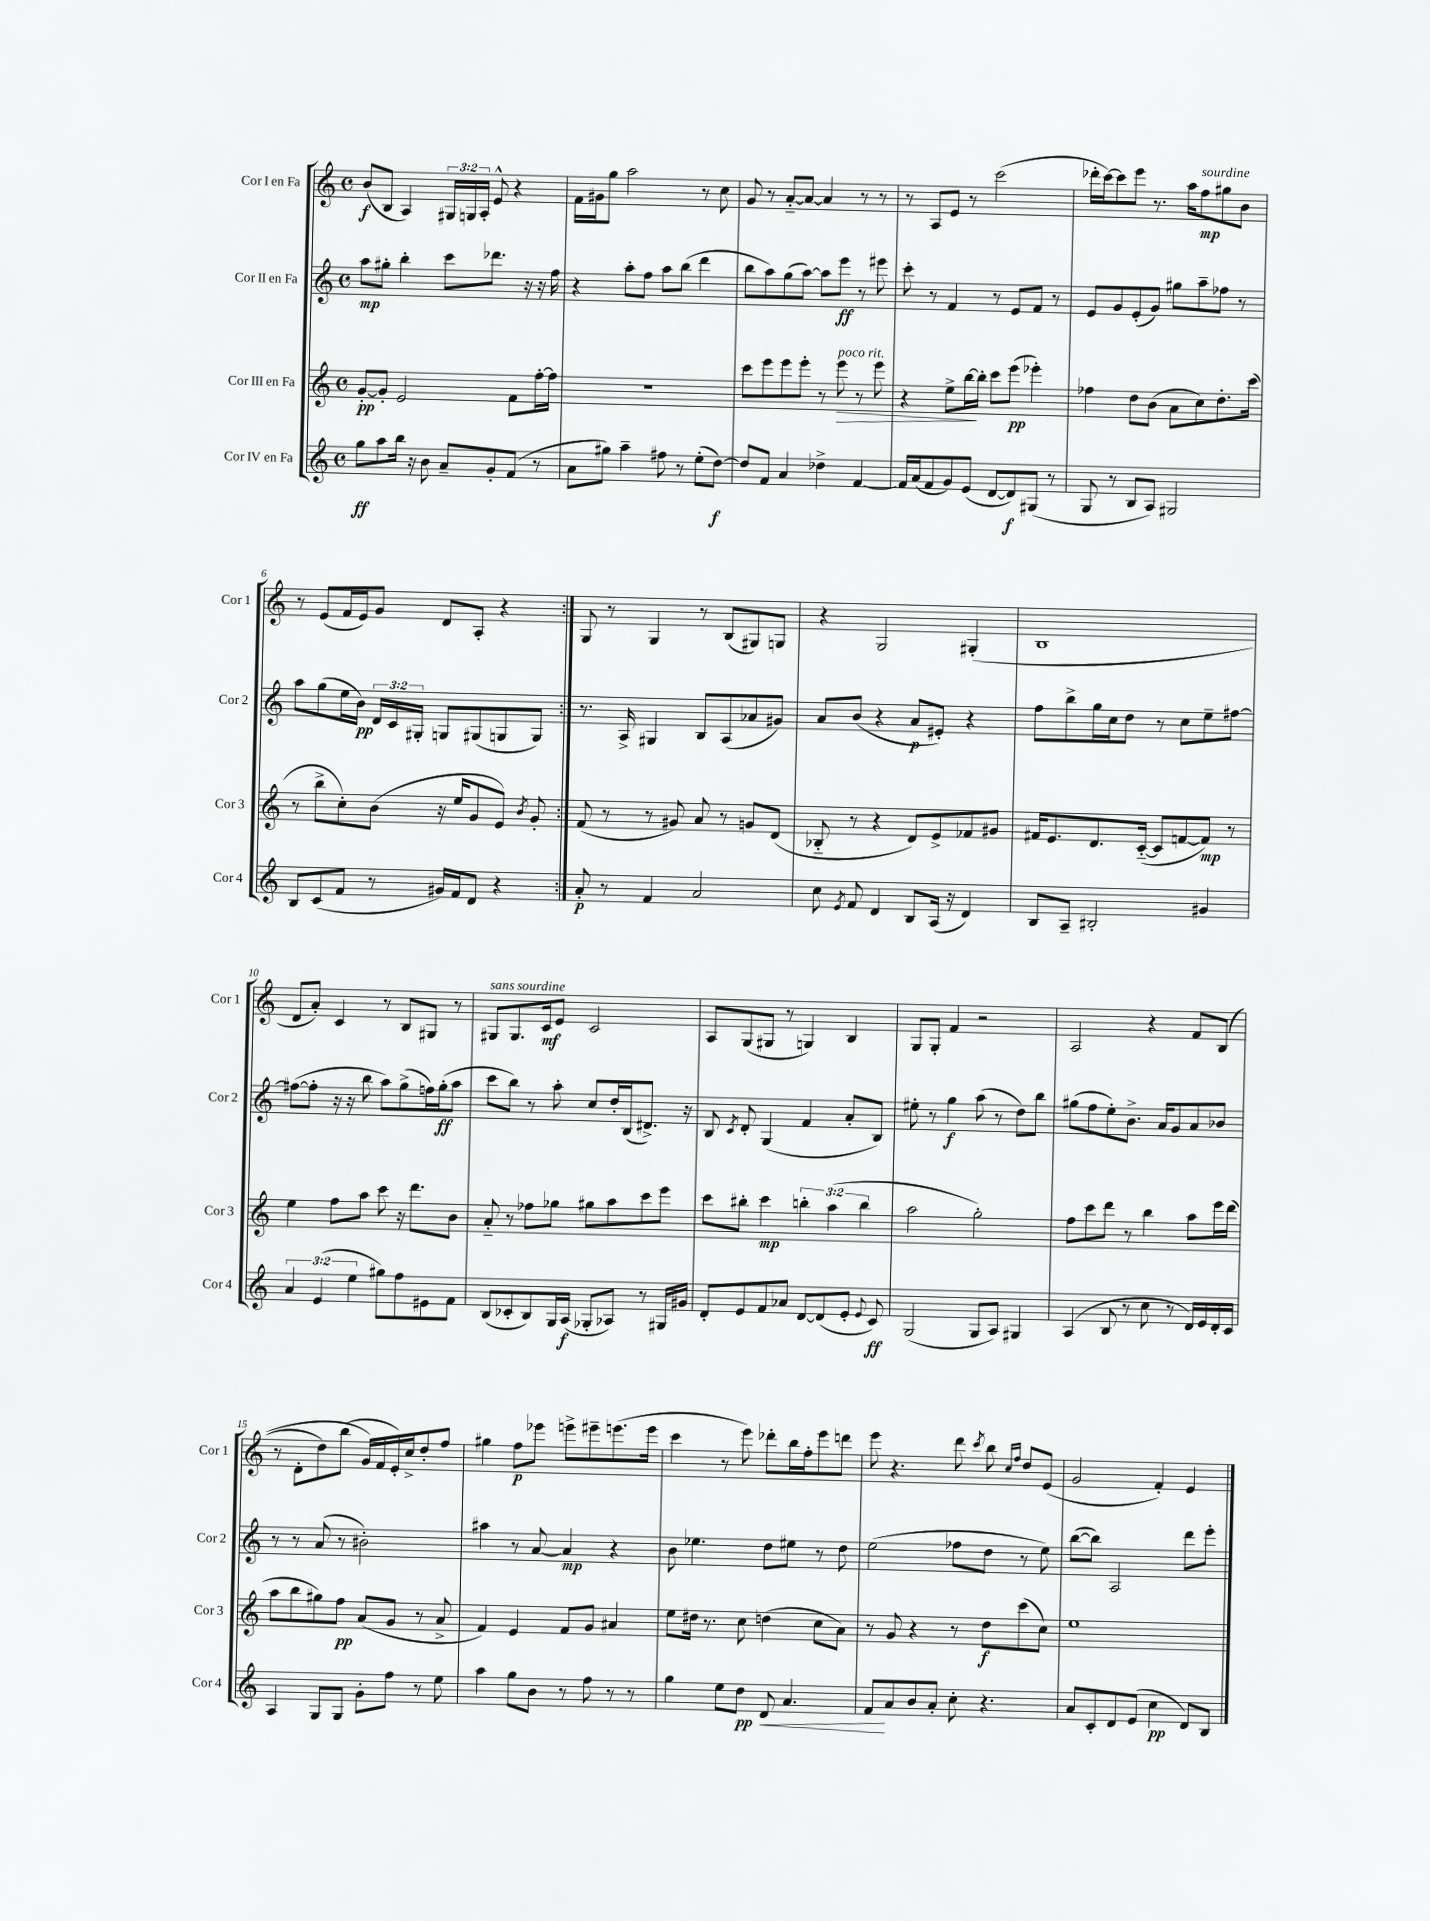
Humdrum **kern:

**kern	**kern	**kern	**kern
*staff4	*staff3	*staff2	*staff1
*clefG2	*clefG2	*clefG2	*clefG2
*k[]	*k[]	*k[]	*k[]
*M4/4	*M4/4	*M4/4	*M4/4
*met(c)	*met(c)	*met(c)	*met(c)
8gg	[8g'	8aa	(8b
8aa	8g']	8gg#'	8B
16bb	2e	4bb'	4A)
16r	.	.	.
8b	.	.	.
8a~	.	8ccc	24G#
.	.	.	24G
.	.	.	24A'
8g'	.	8.ddd-	8e^^
(8f	8f	.	4r
.	.	16r	.
8r	[16ff'	16r	.
.	16ff]	16ff	.
=	=	=	=
8a	1r	4r	16f
.	.	.	16g#
8gg#)	.	.	8gg
4aa~	.	8aa'	2aa
.	.	8ff	.
8ff#	.	8aa	.
8r	.	(8bb	.
(8ee'	.	4ddd	8r
[8dd)	.	.	8cc
=	=	=	=
8dd]	8ccc	8bb	8g
8f	8eee	8aa)	8r
4a	8eee	(8gg	[8a'~
.	8eee'	[8aa)	8a_
4dd-^	8r	8aa]	4a]
.	8eee	8eee	.
[4f	8r	8r	8r
.	8eee	8eee#	8r
=	=	=	=
16f]	4r	8ccc'	8r
(16a	.	.	.
8f	.	8r	8A
8g)	8ee^	4f	8e
(8e	[16bb	.	8r
.	16bb']	.	.
[8d	8ccc	8r	(2ccc
8d])	(8eee	8e	.
(8G#	4eee-')	8f	.
8r	.	8r	.
=	=	=	=
8G	4ff-	8e	16ddd-'
.	.	.	[16ccc)
8r	.	8g	8ccc]
8B	8dd	(8e'	8eee
8A)	(8b	8g)	8.r
2G#	8a	8gg#	.
.	.	.	16aa
.	8cc)	8aa~	8ff
.	8.dd'	8ff-	8gg#
.	.	8r	8b
.	(16ccc	.	.
=	=	=	=
8B	8r	8aa	8r
(8c	8bb^	(8gg	(8e
8f	8cc')	16ee	16f
.	.	16b)	16e)
8r	(8b	24d	8g
.	.	24c	.
.	.	24G#'	.
16g#)	16r	8G	8d
16f	16ee	.	.
8d	8g	(8G#	8A'
4r	8e)	8G	4r
.	8qb	.	.
.	8g'	8G)	.
=:|!	=:|!	=:|!	=:|!
8a'	(8f	8.r	8G
8r	8r	.	8r
.	.	16A^	.
4f	8r	4G#	4G
.	8g#)	.	.
2a	8a	8B	8r
.	8r	(8A	(8B
.	8g	8a-	8G#)
.	(8d	8g#)	8G
=	=	=	=
8cc	8B-'~	8a	4r
8qe	.	.	.
8f	8r	(8b	.
4d	4r	4r	2G
8B	8d)	8a	.
(16A	8e^	8e#')	.
16r	.	.	.
4d)	8f-	4r	(4G#'
.	8g#	.	.
=	=	=	=
8B	16f#	8ff	1B
.	8.e	.	.
8A~	.	8bb^	.
2B#'	8.d	16gg	.
.	.	16cc	.
.	.	8dd	.
.	([16c'~	.	.
.	8c]	8r	.
.	[8f	8cc	.
4g#	8f])	8ee~	.
.	8r	[8ff#	.
=	=	=	=
6a	4ee	(8ff#_	8d
.	.	8ff#']	8a')
(6e	.	.	.
.	8ff	16r	4c
.	.	16r	.
6ee	.	.	.
.	8aa	8bb	.
8gg#)	8ccc	8aa)	8r
8ff	16r	(8gg^	8B
.	8.ddd	.	.
8e#	.	16ff)	8G#
.	.	(16gg'	.
8f	8b	8aa	8r
=	=	=	=
(8B	8a'~	8ccc	8G#
8c-'	8r	8bb)	8.G#
8B)	8ff-	8r	.
.	.	.	16c
16G	8gg-	8aa'	8e
(16A	.	.	.
8G-'	8gg#	8cc	2c
8A-)	8aa	16dd'	.
.	.	(16B	.
8r	8ccc	8.d#^)	.
16G#	8eee	.	.
16g#	.	16r	.
=	=	=	=
8d'	8ccc	8B	8A
.	.	8qc	.
8e	8bb#'	8d'	(8G
8f	4ccc	(4G	8G#
8a-	.	.	8r
[8d	6bb'	4f	4G)
(8d]	.	.	.
.	(6aa	.	.
8e'	.	8a'	4B
.	6bb	.	.
8qqe	.	.	.
8c)	.	8B)	.
=	=	=	=
(2G	2aa	8ee#'	8G
.	.	8r	8G'
.	.	4gg	4f
8G	2gg')	(8aa	2r
8A)	.	8r	.
4G#	.	8dd)	.
.	.	8bb	.
=	=	=	=
(4A	8ff	(8gg#	2A
.	8ccc	8ff	.
8B	8ddd	8ee')	.
8r	8r	8.b^	.
8cc	4bb	.	4r
.	.	16a	.
8r	.	8g	.
16d)	8aa	8a	8f
16e	.	.	.
16d'	16eee	8b-	&((8B
16c	(16ddd	.	.
=	=	=	=
4A	8aa	8r	8r
.	8bb	8r	8d'
8G	8gg#)	(8a	8dd)
8G	8ff	8r	(8bb
8g'	(8a	2b#')	16g&)
.	.	.	16f
8ff	8g	.	16e')
.	.	.	16cc^
8r	8r	.	8dd'
8ee	8a^	.	8ff
=	=	=	=
4aa	4f)	4aa#	4gg#
8gg	4e	8r	8ff
8b	.	[8a	8eee-
8r	8f	4a]	8eee^
8ff	8g	.	8eee#~
8r	4a#	4r	(8.eee
8r	.	.	.
.	.	.	16eee
=	=	=	=
4gg	8ee	8b	4ccc
.	16dd#	4.ee-	.
.	8.r	.	.
8ee	.	.	8r
8dd	8cc	.	8eee)
8d	(4dd	8dd	8ddd-'
4.a	.	8ee#	16bb
.	.	.	16ff'
.	8cc	8r	8eee
.	8a)	8dd	8ddd
=	=	=	=
8f	8r	(2ee	8eee
8a	8g	.	4.r
8b	4r	.	.
8a'	.	.	.
8cc'	8r	8ff-	8ddd
.	.	.	8qccc
4.r	8dd	8dd	8bb
.	.	.	16qqcc
.	.	.	16qqff
.	(8ccc	8r	8dd
.	8cc)	8ee)	(8e
=	=	=	=
8a	1ee	([8bb	2g
8c'	.	8bb])	.
8d	.	2A	.
(8e	.	.	.
4cc	.	.	4f')
8d)	.	8ddd	4e
8B	.	8eee'	.
==	==	==	==
*-	*-	*-	*-
